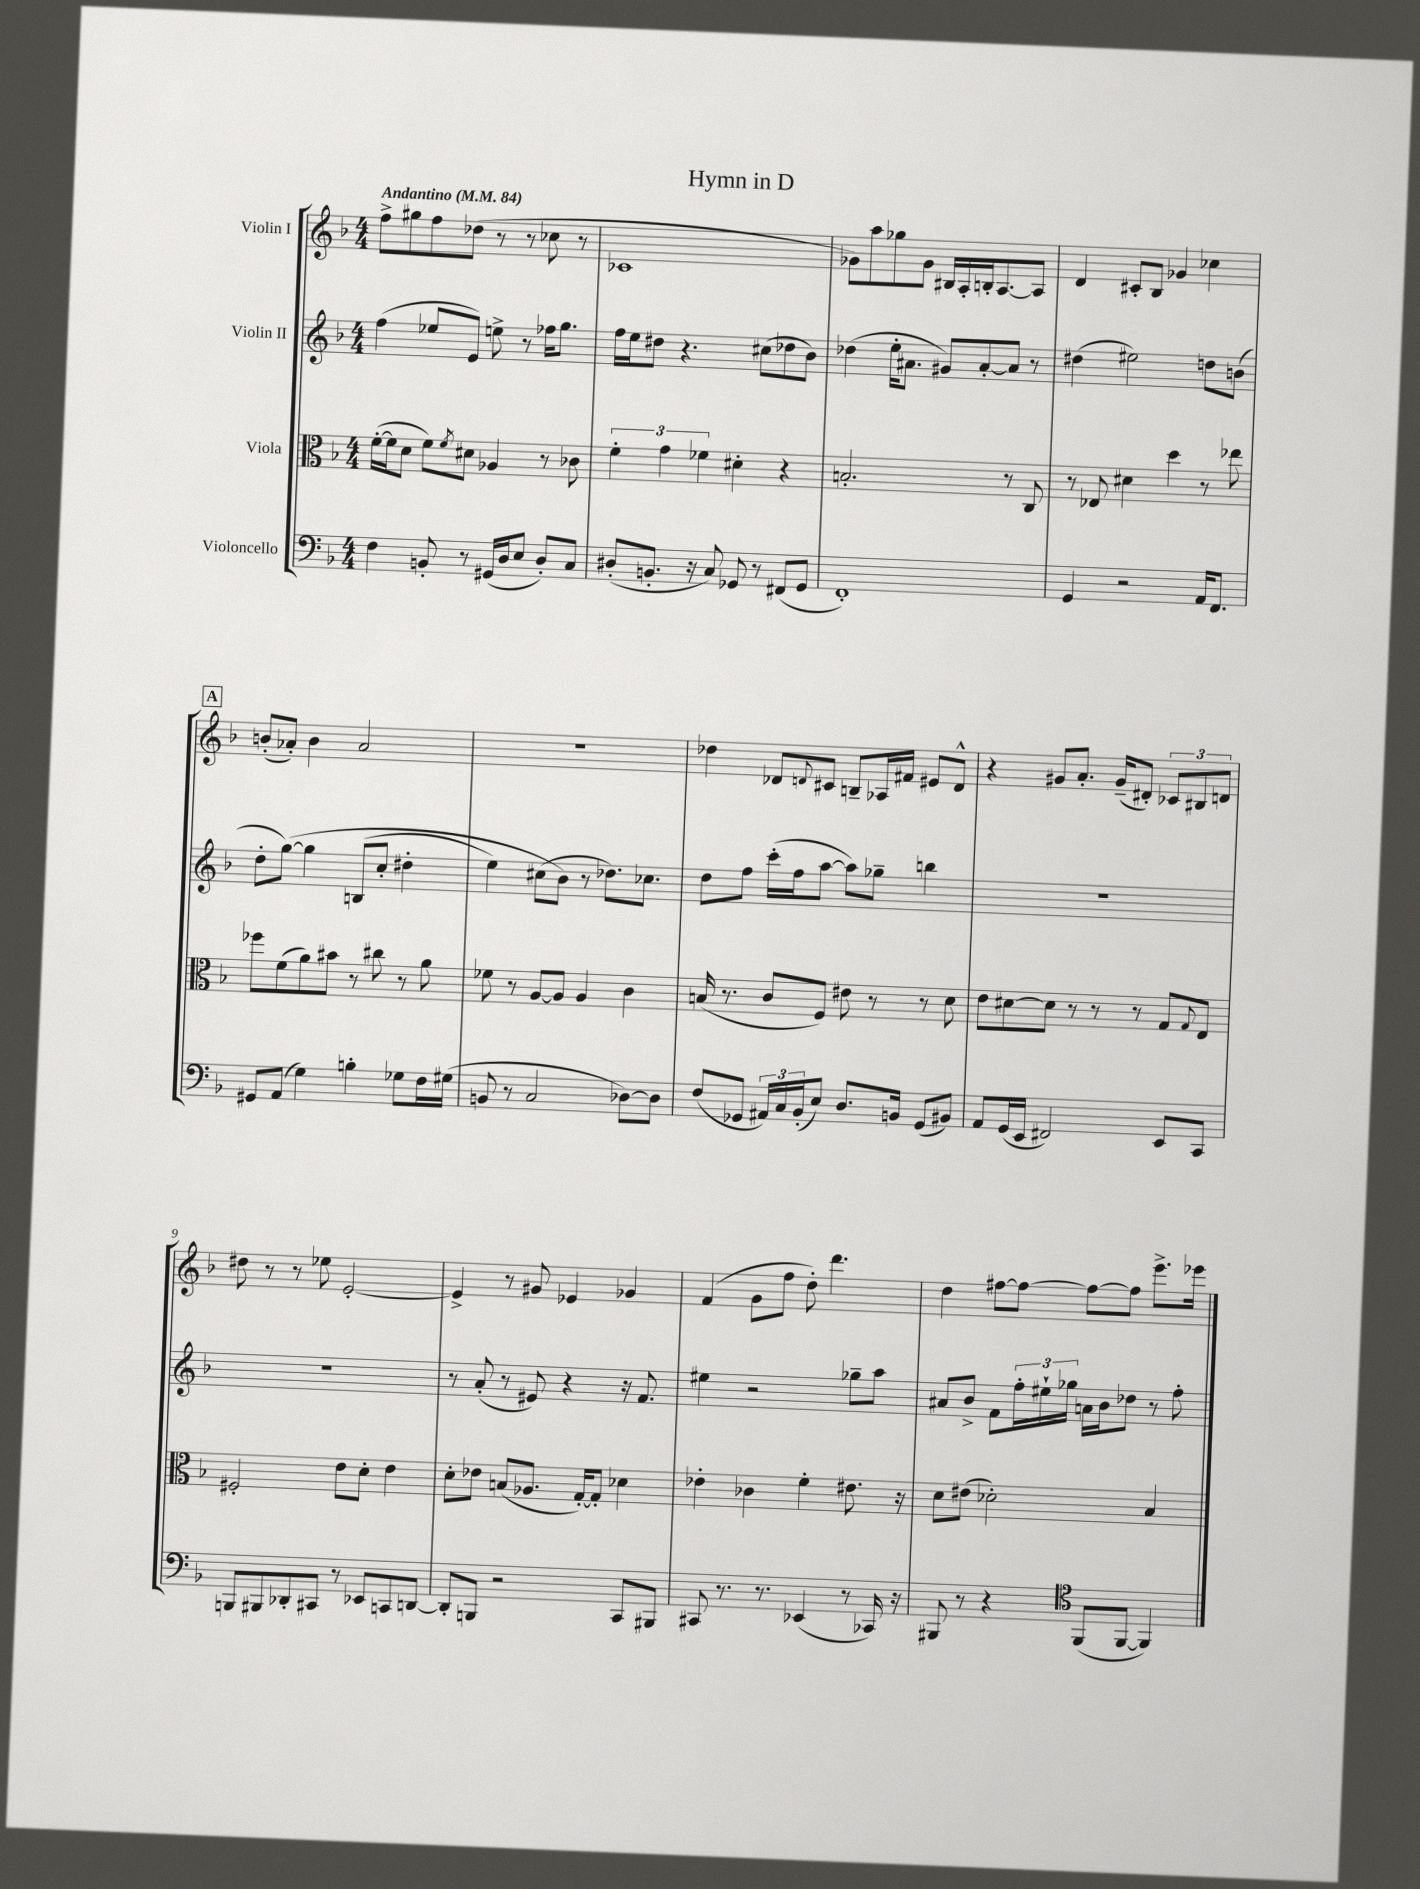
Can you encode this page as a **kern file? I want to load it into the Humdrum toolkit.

**kern	**kern	**kern	**kern
*staff4	*staff3	*staff2	*staff1
*clefF4	*clefC3	*clefG2	*clefG2
*k[b-]	*k[b-]	*k[b-]	*k[b-]
*M4/4	*M4/4	*M4/4	*M4/4
*MM84	*MM84	*MM84	*MM84
4F\	([16f'\LL	(4ff\	8ff^\L
.	16f\]J	.	.
.	8d\J	.	8gg#\
8BB'/	8f\L)	8ee-/L	8ff\
.	8qf/	.	.
8r	8d#\J	8e/J)	(8dd-\J
(16GG#/LL	4A-/	8ee^\	8r
16D/J	.	.	.
8E/J	.	8r	8r
8D'/L)	8r	16ff-\LK	8cc-\
.	.	8.gg\J	.
8C/J	8c-\	.	8r
=	=	=	=
(8D#'/L	6f'\	16ff\LL	1c-
.	.	16ee\J	.
8.BB'/J	.	8dd#\J	.
.	6g\	.	.
.	.	4.r	.
16r	.	.	.
.	6f-\	.	.
8C/)	.	.	.
8GG-/	4d#'\	.	.
8r	.	(8cc#\L	.
(8FF#/L	4r	8dd-\	.
8GG-/J	.	8b-\J)	.
=	=	=	=
1FF')	2.B'/	(4dd-\	8g-\L)
.	.	.	8aa\
.	.	16ee'\LK	8gg-\
.	.	8.a#\J	.
.	.	.	8g-\J
.	.	8g#/L)	16B#/LL
.	.	.	16A'/
.	.	[8a#'/	16B'/J
.	.	.	[8.A/
.	8r	8a#/]J	.
.	8C/	8r	8A/]J
=	=	=	=
4GG/	8r	(4dd#\	4d/
.	8E-/	.	.
2r	4d#\	2ee#\)	8c#'/L
.	.	.	8B-/J
.	4dd\	.	4g-/
16AA/LK	8r	8dd\L	4cc-\
8.FF/J	.	.	.
.	8ee-\	(8b\J	.
=	=	=	=
8GG#/L	8ff-\L	8dd'\L	(8b'/L
(8AA/J	(8f\	&([8gg\J)	8a-'/J)
4G\)	8a\)	4gg\]	4b\
.	8b#\J	.	.
4B'\	8r	(8B/L	2a-/
.	8cc#\	8cc'/J	.
8G-\L	8r	4dd#'\	.
16F\L	8a\	.	.
(16G#\JJ	.	.	.
=	=	=	=
8BB/	8f-\	4ee\)	1r
8r	8r	.	.
2C/	[8A/L	(8cc#\L	.
.	8A/]J	8b-\J&)	.
.	4A/	8r	.
.	.	8.dd-\L)	.
[8D-\L)	4c\	.	.
.	.	8.cc-\J	.
8D-\]J	.	.	.
=	=	=	=
(8F/L	(16B/	8dd\L	4dd-\
.	8.r	.	.
8GG-/J	.	8ff\J	.
24AA#/LL)	8c/L	(16ccc'\LL	8d-/L
24C/	.	.	.
.	.	16ff\J	.
(24BB-'/J	.	.	.
.	.	.	8qqd/
8E/J)	8F/J)	[8aa\J	8c#/J
8.D/L	8e#\	8aa\]L)	8B~/L
.	8r	8gg-~\J	16A-/L
16BB/Jk	.	.	16f#/JJ
(8GG-/L	8r	4bb\	8e#/L
8BB#/J)	8d\	.	8d^^/J
=	=	=	=
8AA/L	8e\L	1r	4r
(16GG/L	[8d#\	.	.
16EE/JJ	.	.	.
2FF#/)	8d#\]J	.	8g#/L
.	8r	.	8.a'/J
.	8r	.	.
.	.	.	(16g#~/LK
.	8r	.	8d#'/J)
8EE/L	8G/L	.	12c-/L
.	.	.	12B#/
.	8qqG/	.	.
8CC/J	8E/J	.	.
.	.	.	12d/J
=	=	=	=
8BBB/L	2F#'/	1r	8dd#\
8BBB#/	.	.	8r
8DD-'/	.	.	8r
8CC#/J	.	.	8ee-\
8r	8e\L	.	[2e'/
8EE-/L	8d'\J	.	.
8CC/	4e\	.	.
[8DD/J	.	.	.
=	=	=	=
8DD'/]L	8d'\L	8r	4e^/]
8BBB/J	8e-\J	(8a'/	.
2r	(8B/L	8r	8r
.	8.A-/J	8e#/)	8g#/
.	.	4r	4e-/
.	[16G'/LK)	.	.
.	8G'/]J	.	.
8CC/L	4d-\	16r	4g-/
.	.	8.f/	.
8BBB#/J	.	.	.
=	=	=	=
8CC#/	4e-'\	4ee#\	(4f/
8.r	.	.	.
.	4c-\	2r	8g\L
8.r	.	.	.
.	.	.	8ff\J
(4EE-/	4f'\	.	8dd'\)
.	.	.	4.ddd\
8r	8.e#\	8gg-~\L	.
16CC-/)	.	8aa\J	.
16r	16r	.	.
=	=	=	=
8BBB#/	8d\L	8a#/L	4dd\
8r	(8e#\J	8b-^/J	.
4r	2d-'\)	8f\L	[8ff#\L
.	.	24ff'\L	8ff#\_J
.	.	24ee#`\	.
.	.	24gg-\JJ	.
*clefC4	*	*	*
(8FF/L	.	16a\LL	8ff#\_L
.	.	16b-\J	.
[8FF/J	.	8dd-\J	8ff#\]J
4FF/])	4B-/	8r	8.eee^\L
.	.	8ff'\	.
.	.	.	16eee-\Jk
==	==	==	==
*-	*-	*-	*-
